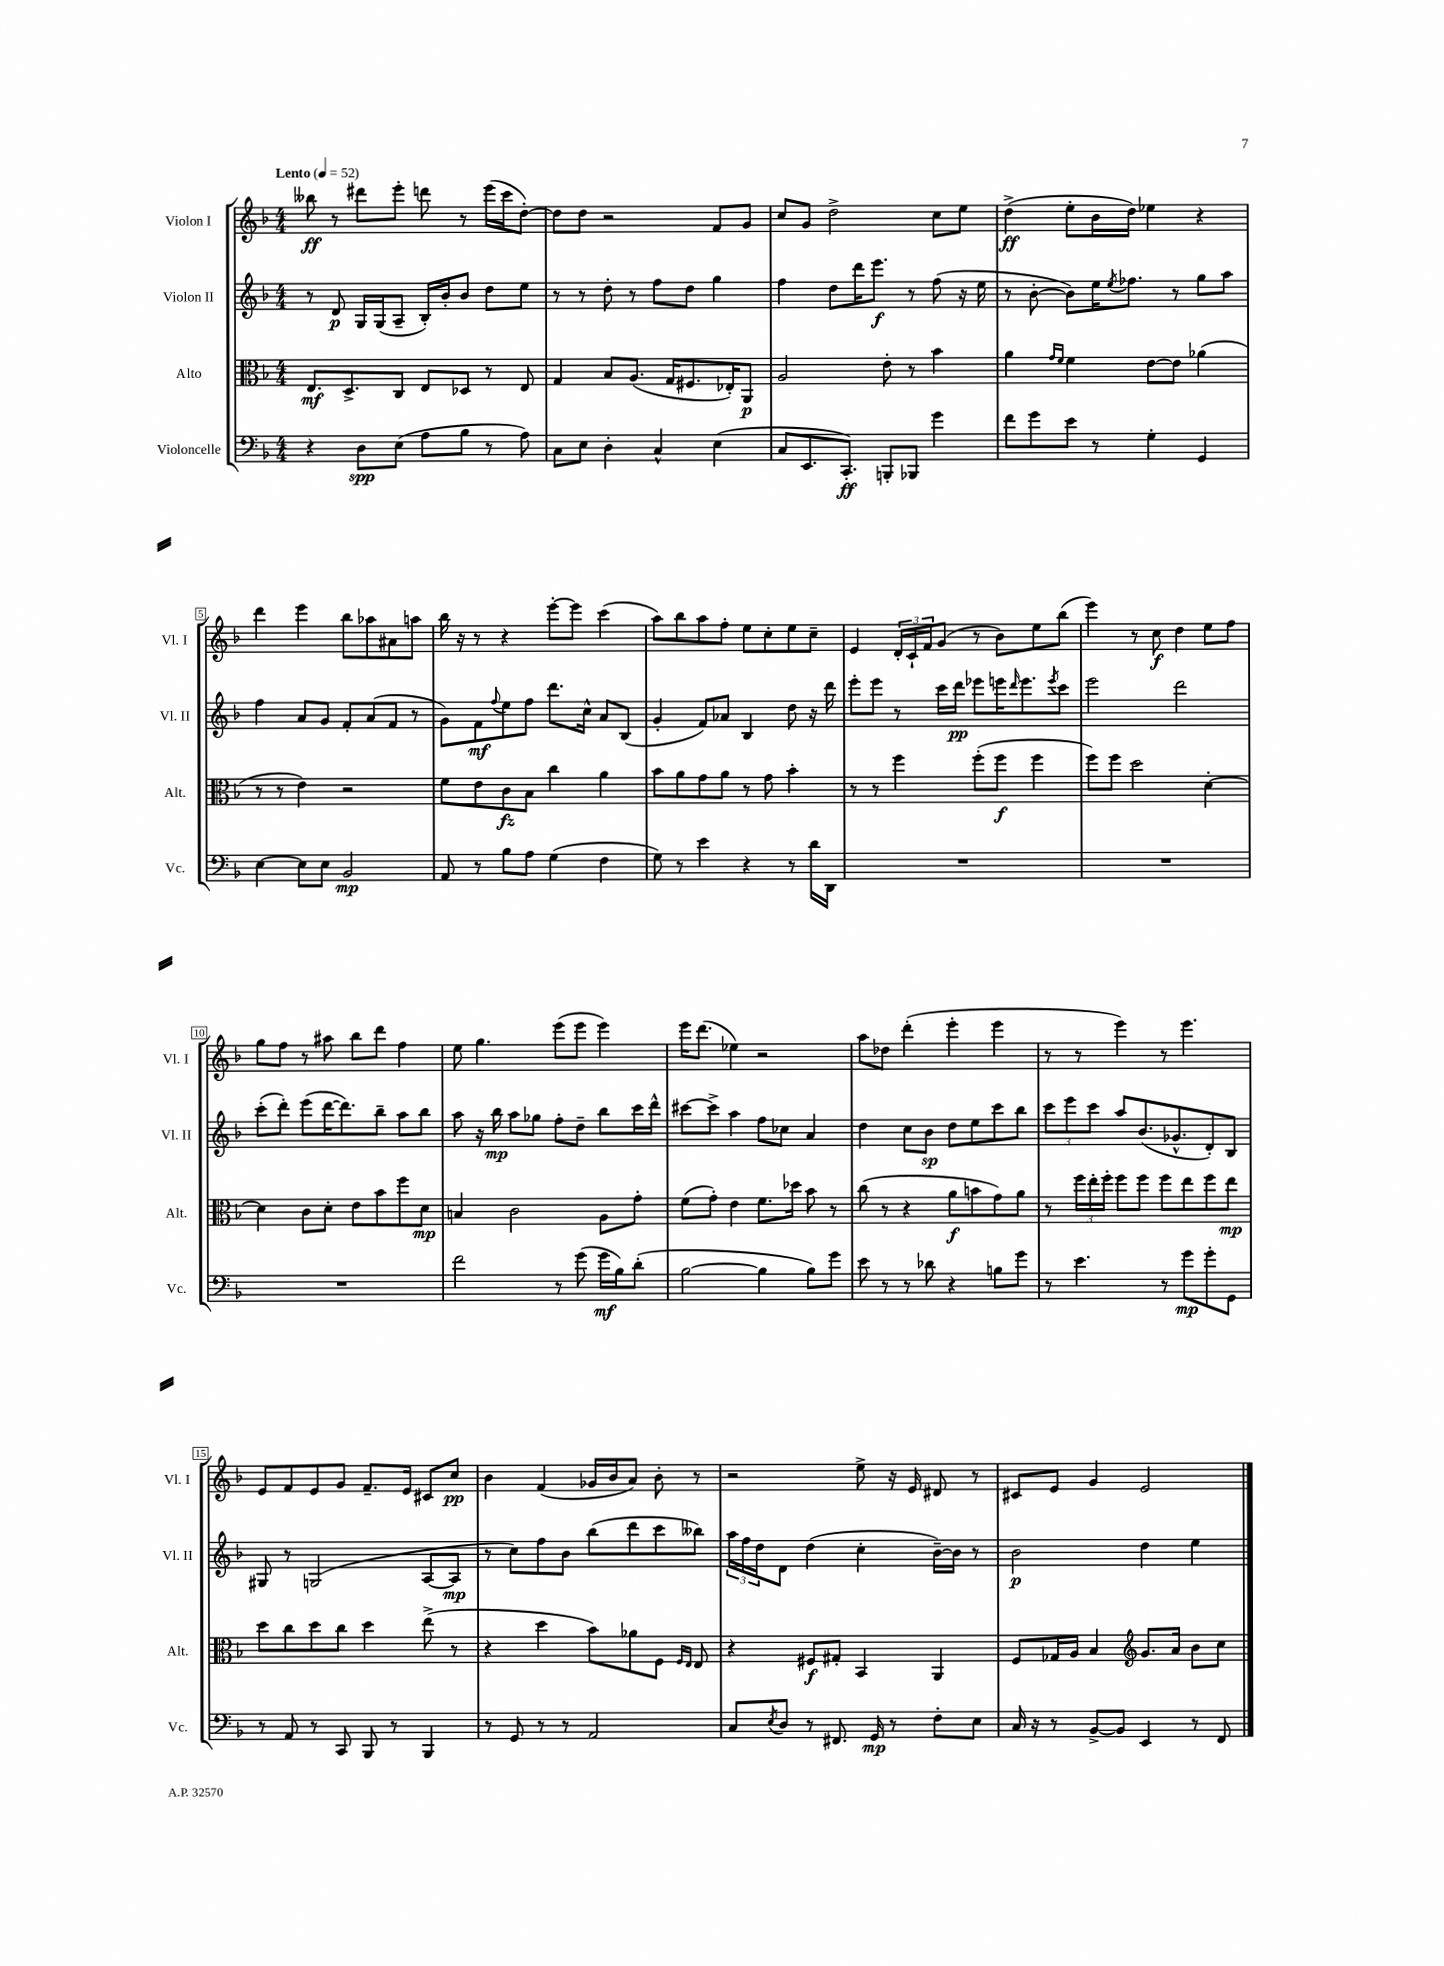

**kern	**dynam	**kern	**dynam	**kern	**dynam	**kern	**dynam
*part4	*part4	*part3	*part3	*part2	*part2	*part1	*part1
*staff4	*staff4	*staff3	*staff3	*staff2	*staff2	*staff1	*staff1
*I"Violoncelle	*	*I"Alto	*	*I"Violon II	*	*I"Violon I	*
*I'Vc.	*	*I'Alt.	*	*I'Vl. II	*	*I'Vl. I	*
*clefF4	*	*clefC3	*	*clefG2	*	*clefG2	*
*k[b-]	*	*k[b-]	*	*k[b-]	*	*k[b-]	*
*M4/4	*	*M4/4	*	*M4/4	*	*M4/4	*
*MM52	*	*MM52	*	*MM52	*	*MM52	*
=1	=1	=1	=1	=1	=1	=1	=1
!	!	!	!	!	!	!LO:TX:a:B:t=Lento	!
4r	.	8.E/L	mf	8r	.	8bb--X\	ff
.	.	.	.	8d/	p	8r	.
.	.	8.D^/	.	.	.	.	.
8D\L	spp	.	.	16G/LL	.	8ddd#X\L	.
.	.	.	.	(16G/J	.	.	.
(8E\J	.	8C/J	.	8A~/J	.	8eee'\J	.
8A\L	.	8E/L	.	16B-'/LL)	.	8dddn\	.
.	.	.	.	16b-'/J	.	.	.
8B-\J	.	8D-X/J	.	8b-/J	.	8r	.
8r	.	8r	.	8dd\L	.	(16eee\LL	.
.	.	.	.	.	.	16ccc\J	.
8A\)	.	8E/	.	8ee\J	.	[8dd'\J)	.
=2	=2	=2	=2	=2	=2	=2	=2
8C\L	.	4G/	.	8r	.	8dd\L]	.
8E\J	.	.	.	8r	.	8dd\J	.
4D'\	.	8B-/L	.	8dd'\	.	2r	.
.	.	(8.A/J	.	8r	.	.	.
4C^^/	.	.	.	8ff\L	.	.	.
.	.	16G/KL	.	.	.	.	.
.	.	8.F#X/	.	8dd\J	.	.	.
(4E\	.	.	.	4gg\	.	8f/L	.
.	.	16E-X'/K)	.	.	.	.	.
.	.	8AA/J	p	.	.	8g/J	.
=3	=3	=3	=3	=3	=3	=3	=3
8C/L	.	2A/	.	4ff\	.	8cc/L	.
8.EE/	.	.	.	.	.	8g/J	.
.	.	.	.	8dd\L	.	2dd^\	.
8.CC'/J)	ff	.	.	.	.	.	.
.	.	.	.	16ddd\K	.	.	.
.	.	.	.	8.eee\J	f	.	.
8BBBn'/L	.	8e'\	.	.	.	.	.
8BBB-X/J	.	8r	.	8r	.	.	.
4g\	.	4b-\	.	(8ff\	.	8cc\L	.
.	.	.	.	16r	.	8ee\J	.
.	.	.	.	16ee\	.	.	.
=4	=4	=4	=4	=4	=4	=4	=4
8f\L	.	4a\	.	8r	.	(4dd^\	ff
8g\	.	.	.	[8b-'\	.	.	.
.	.	16qqg/LL	.	.	.	.	.
.	.	16qqf/JJ	.	.	.	.	.
8e\J	.	4f\	.	8b-\L])	.	8ee'\L	.
8r	.	.	.	16ee\K	.	16b-\L	.
.	.	.	.	8qee/	.	.	.
.	.	.	.	8.ff-X\J	.	16dd\JJ)	.
4G'\	.	[8e\L	.	.	.	4ee-X\	.
.	.	8e\J]	.	8r	.	.	.
4GG/	.	(4a-X\	.	8gg\L	.	4r	.
.	.	.	.	8aa\J	.	.	.
!!LO:LB:g=z
=5	=5	=5	=5	=5	=5	=5	=5
[4E\	.	8r	.	4ff\	.	4ddd\	.
.	.	8r	.	.	.	.	.
8E\L]	.	4e\)	.	8a/L	.	4eee\	.
8E\J	.	.	.	8g/J	.	.	.
2BB-/	mp	2r	.	8f'/L	.	8bb-\L	.
.	.	.	.	(8a/	.	8aa-X\	.
.	.	.	.	8f/J	.	8a#X\	.
.	.	.	.	8r	.	8aan\J	.
=6	=6	=6	=6	=6	=6	=6	=6
8AA/	.	8f\L	.	8g\L)	.	16bb-\	.
.	.	.	.	.	.	16r	.
8r	.	8e\	.	8f\	mf	8r	.
.	.	.	.	8qqff/	.	.	.
8B-\L	.	8c\	fz	8ee\	.	4r	.
8A\J	.	8B-\J	.	8ff\J	.	.	.
(4G\	.	4cc\	.	8.ddd\L	.	[8eee'\L	.
.	.	.	.	.	.	8eee\J]	.
.	.	.	.	16cc^^\Jk	.	.	.
4F\	.	4a\	.	8a/L	.	(4ccc\	.
.	.	.	.	(8B-/J	.	.	.
=7	=7	=7	=7	=7	=7	=7	=7
8G\)	.	8b-\L	.	4g'/	.	8aa\L)	.
8r	.	8a\	.	.	.	8bb-\	.
4e\	.	8g\	.	8f/L)	.	8aa\	.
.	.	8a\J	.	8a-X/J	.	8ff'\J	.
4r	.	8r	.	4B-/	.	8ee\L	.
.	.	8g\	.	.	.	8cc'\	.
8r	.	4b-'\	.	8dd\	.	8ee\	.
16d\LL	.	.	.	16r	.	8cc~\J	.
16DD\JJ	.	.	.	16ddd\	.	.	.
=8	=8	=8	=8	=8	=8	=8	=8
1r	.	8r	.	8eee'\L	.	4e/	.
.	.	8r	.	8eee\J	.	.	.
.	.	4ff\	.	8r	.	24d'/LL	.
.	.	.	.	.	.	24c`/	.
.	.	.	.	.	.	24f/J	.
.	.	.	.	16ccc\LL	.	(8g/J	.
.	.	.	.	16ddd\JJ	pp	.	.
.	.	(8ff'\L	.	8eee-X\L	.	8r	.
.	.	8ff\J	f	16eeen\K	.	8b-\L)	.
.	.	.	.	16qqddd/	.	.	.
.	.	.	.	8.eee\	.	.	.
.	.	4ff\	.	.	.	8ee\	.
.	.	.	.	8qeee/	.	.	.
.	.	.	.	8ccc\J	.	(8bb-\J	.
=9	=9	=9	=9	=9	=9	=9	=9
1r	.	8ff\L)	.	2eee\	.	4eee\)	.
.	.	8ff\J	.	.	.	.	.
.	.	2dd\	.	.	.	8r	.
.	.	.	.	.	.	8cc\	f
.	.	.	.	2ddd\	.	4dd\	.
.	.	[4d'\	.	.	.	8ee\L	.
.	.	.	.	.	.	8ff\J	.
!!LO:LB:g=z
=10	=10	=10	=10	=10	=10	=10	=10
1r	.	4d\]	.	(8ccc'\L	.	8gg\L	.
.	.	.	.	8ddd'\J)	.	8ff\J	.
.	.	8c\L	.	(8eee\L	.	8r	.
.	.	8d'\J	.	[16ddd\K	.	8aa#X\	.
.	.	.	.	8.ddd\])	.	.	.
.	.	8e\L	.	.	.	8bb-\L	.
.	.	8b-\	.	8bb-~\J	.	8ddd\J	.
.	.	8ff\	.	8aa\L	.	4ff\	.
.	.	8d\J	mp	8bb-\J	.	.	.
=11	=11	=11	=11	=11	=11	=11	=11
2f\	.	4Bn/	.	8aa\	.	8ee\	.
.	.	.	.	16r	.	4.gg\	.
.	.	.	.	16bb-\	mp	.	.
.	.	2c\	.	8aa\L	.	.	.
.	.	.	.	8gg-X\J	.	.	.
8r	.	.	.	8ff'\L	.	(8eee\L	.
(8g\	.	.	.	8dd~\J	.	8eee\J	.
16g\LL	mf	8A\L	.	8bb-\L	.	4eee\)	.
16B-\J)	.	.	.	.	.	.	.
(8d'\J	.	8g'\J	.	16ccc\L	.	.	.
.	.	.	.	16ddd^^\JJ	.	.	.
=12	=12	=12	=12	=12	=12	=12	=12
[2B-\	.	(8f\L	.	[8ccc#X\L	.	16eee\KL	.
.	.	.	.	.	.	(8.ddd\J	.
.	.	8g'\J)	.	8ccc#^\J]	.	.	.
.	.	4e\	.	4aa\	.	4ee-X\)	.
4B-\]	.	8.f\L	.	8ff\L	.	2r	.
.	.	.	.	8cc-X\J	.	.	.
.	.	16dd-X\Jk	.	.	.	.	.
8B-\L)	.	8b-\	.	4a/	.	.	.
8g\J	.	8r	.	.	.	.	.
=13	=13	=13	=13	=13	=13	=13	=13
8e\	.	(8cc\	.	4dd\	.	8aa\L	.
8r	.	8r	.	.	.	8dd-X\J	.
8r	.	4r	.	8cc\L	.	(4ddd'\	.
8d-X\	.	.	.	8b-\J	sp	.	.
4r	.	8a\L	f	8dd\L	.	4eee'\	.
.	.	8bn\	.	8ee\	.	.	.
8Bn\L	.	8g\)	.	8ccc\	.	4eee\	.
8g\J	.	8a\J	.	8bb-\J	.	.	.
=14	=14	=14	=14	=14	=14	=14	=14
8r	.	8r	.	12ccc\L	.	8r	.
.	.	.	.	12eee\	.	.	.
4.e\	.	24ff\LL	.	.	.	8r	.
.	.	24ee'\	.	12ccc\J	.	.	.
.	.	24ff'\JJ	.	.	.	.	.
.	.	8ff\L	.	8aa/L	.	4eee\)	.
.	.	8ff\J	.	(8.b-/	.	.	.
8r	.	8ff\L	.	.	.	8r	.
.	.	.	.	8.g-X^^/	.	.	.
8g\L	mp	8ee\	.	.	.	4.eee\	.
8g'\	.	8ff\	.	8d'/)	.	.	.
8GG\J	.	8ee\J	mp	8B-/J	.	.	.
!!LO:LB:g=z
=15	=15	=15	=15	=15	=15	=15	=15
8r	.	8dd\L	.	8G#X/	.	8e/L	.
8AA/	.	8cc\	.	8r	.	8f/	.
8r	.	8dd\	.	(2Gn/	.	8e/	.
8CC/	.	8cc\J	.	.	.	8g/J	.
8BBB-/	.	4dd\	.	.	.	8.f~/L	.
8r	.	.	.	.	.	.	.
.	.	.	.	.	.	16e/Jk	.
4BBB-/	.	(8ee^\	.	[8A/L	.	8c#X/L	.
.	.	8r	.	8A/J]	mp	8cc/J	pp
=16	=16	=16	=16	=16	=16	=16	=16
8r	.	4r	.	8r	.	4b-\	.
8GG/	.	.	.	8cc\L)	.	.	.
8r	.	4dd\	.	8ff\	.	(4f/	.
8r	.	.	.	8b-\J	.	.	.
2AA/	.	8b-\L)	.	(8bb-\L	.	16g-X/LL	.
.	.	.	.	.	.	16b-/J	.
.	.	8a-X\	.	8ddd\	.	8a/J)	.
.	.	8F\J	.	8ccc\	.	8b-'\	.
.	.	16qqF/LL	.	.	.	.	.
.	.	16qqE/JJ	.	.	.	.	.
.	.	8E/	.	8bb--X\J)	.	8r	.
=17	=17	=17	=17	=17	=17	=17	=17
8C/L	.	4r	.	24aa\LL	.	2r	.
.	.	.	.	24ff\	.	.	.
.	.	.	.	24dd\J	.	.	.
8qE/	.	.	.	.	.	.	.
8D/J	.	.	.	8d\J	.	.	.
8r	.	8F#X/L	f	(4dd\	.	.	.
8.FF#X/	.	8G#X'/J	.	.	.	.	.
.	.	4BB-/	.	4cc'\	.	8ee^\	.
16GG/	mp	.	.	.	.	.	.
8r	.	.	.	.	.	16r	.
.	.	.	.	.	.	16e/	.
8F'\L	.	4AA/	.	[16b-~\LL)	.	8d#X/	.
.	.	.	.	16b-\JJ]	.	.	.
8E\J	.	.	.	8r	.	8r	.
=18	=18	=18	=18	=18	=18	=18	=18
16C/	.	8F/L	.	2b-\	p	8c#X/L	.
16r	.	.	.	.	.	.	.
8r	.	16G-X/L	.	.	.	8e/J	.
.	.	16A/JJ	.	.	.	.	.
[8BB-^/L	.	4B-/	.	.	.	4g/	.
8BB-/J]	.	.	.	.	.	.	.
*	*	*clefG2	*	*	*	*	*
4EE/	.	8.g/L	.	4dd\	.	2e/	.
.	.	16a/Jk	.	.	.	.	.
8r	.	8b-\L	.	4ee\	.	.	.
8FF/	.	8cc\J	.	.	.	.	.
==	==	==	==	==	==	==	==
*-	*-	*-	*-	*-	*-	*-	*-
